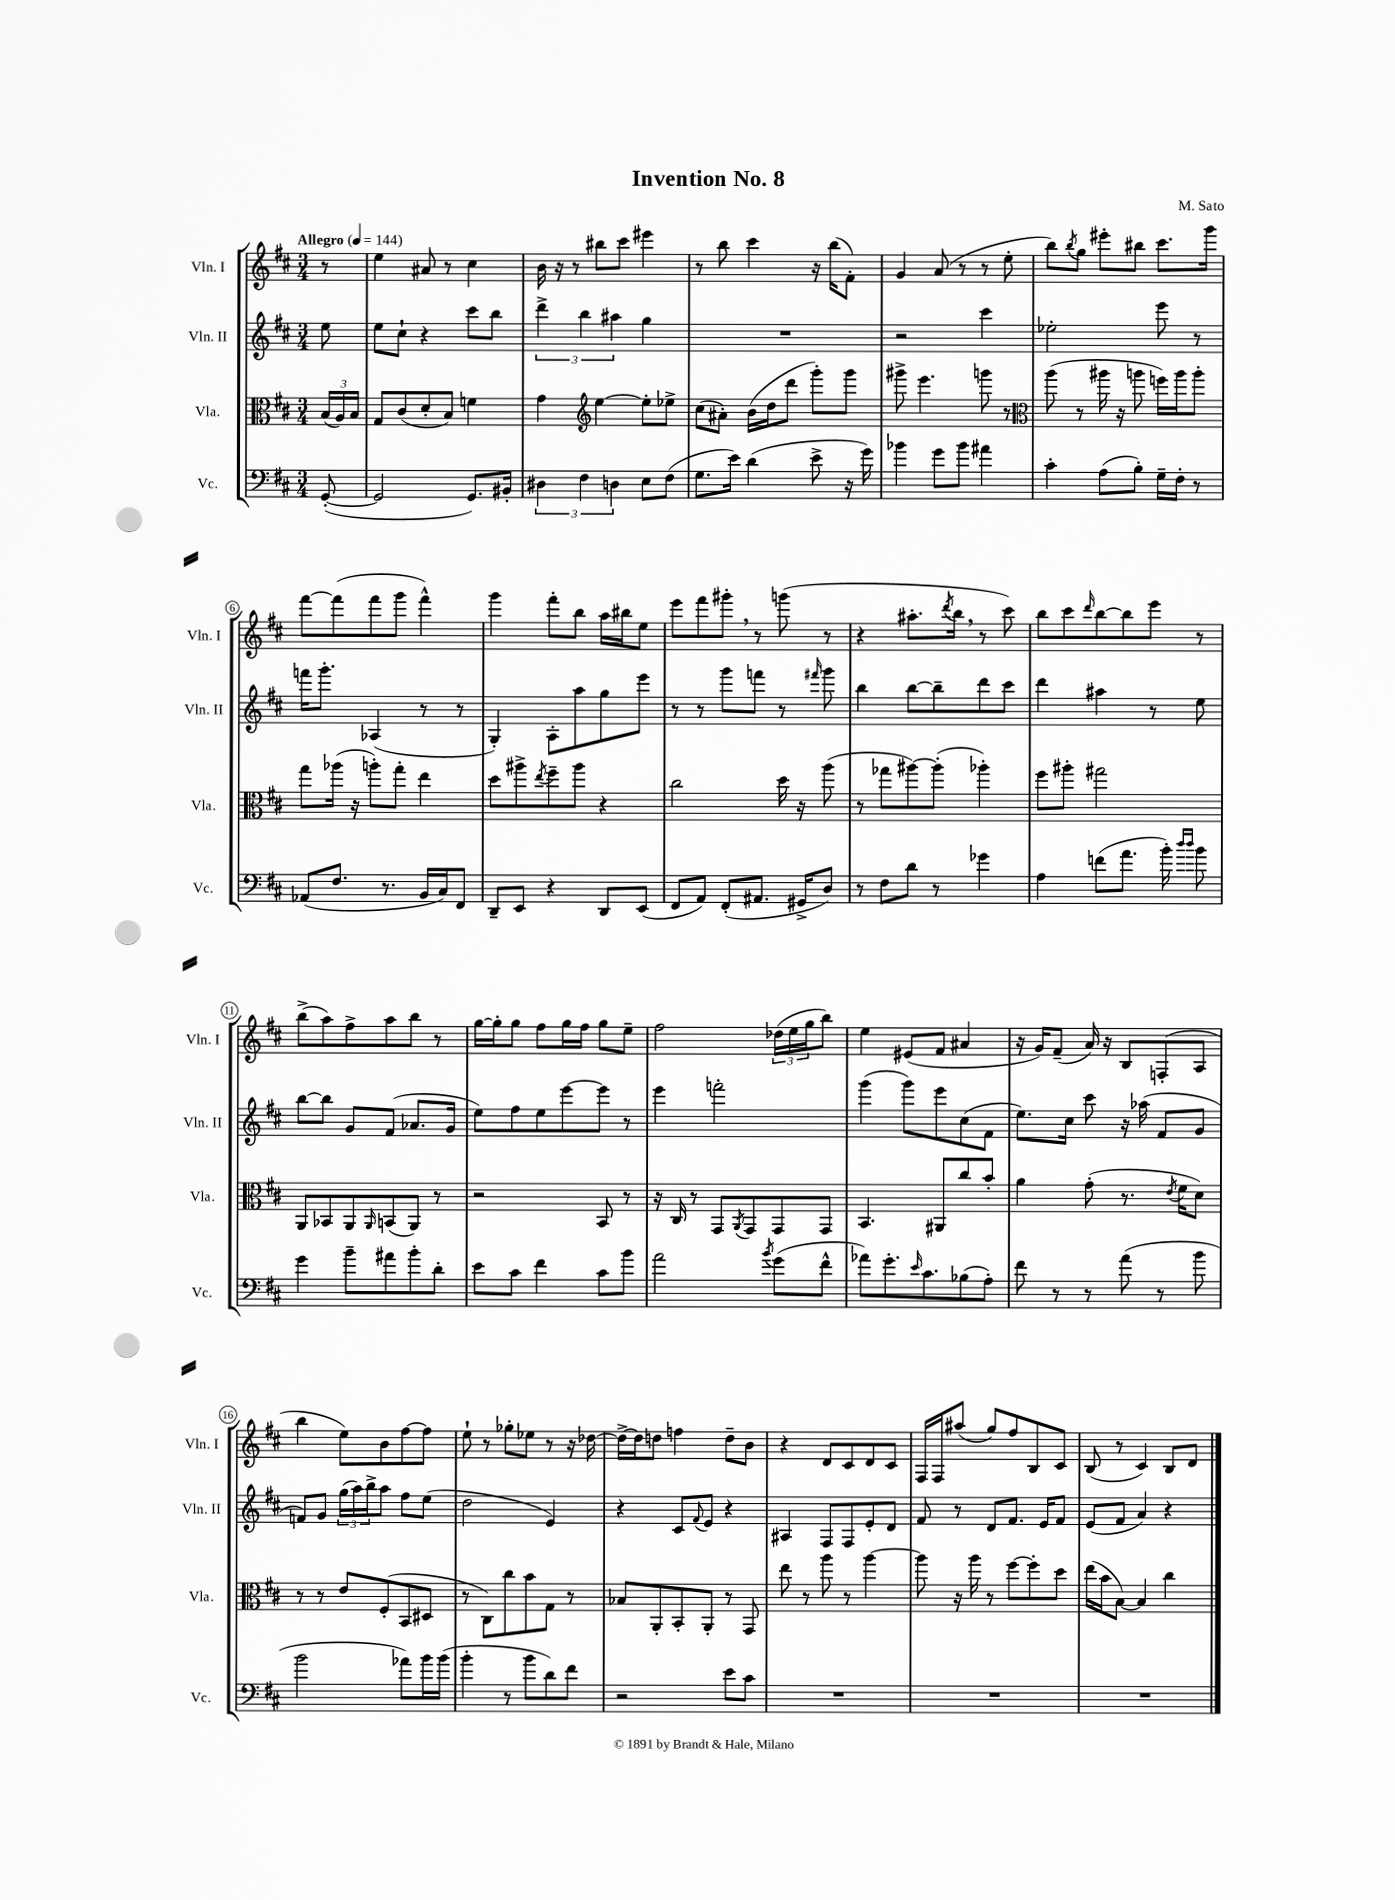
\header { title = "Invention No. 8" composer = "M. Sato" }
<<
\new StaffGroup <<
\new Staff = "s0" \with { instrumentName = "Vln. I" shortInstrumentName = "Vln. I" } {
    \clef treble \key d \major \numericTimeSignature \time 3/4 \partial 8 \tempo "Allegro" 4 = 144
    r8 |
    e''4 ais'8 r8 cis''4 |
    b'16 r16 r8 bis''8 cis'''8 eis'''4 |
    r8 b''8 cis'''4 r16 b''16( fis'8-.) |
    g'4 a'8( r8 r8 e''8-. |
    b''8) \acciaccatura { b''8 } g''8 eis'''8-. bis''8 cis'''8. g'''16 |
    fis'''8~ fis'''8( fis'''8 g'''8 fis'''4-^) |
    g'''4 fis'''8-. b''8 a''16 bis''16 e''8 |
    e'''8 fis'''8 gis'''8-. \breathe r8 g'''8( r8 |
    r4 ais''8.-. \acciaccatura { d'''8 } b''16 \breathe r8 cis'''8) |
    b''8 cis'''8 \grace { d'''16 } b''8~ b''8 e'''8 r8 |
    b''8->( a''8) fis''8-> a''8 b''8 r8 |
    g''16~ g''16-. g''8 fis''8 g''16 fis''16 g''8 e''8-- |
    fis''2 \tuplet 3/2 { des''16( e''16 g''16 } b''8) |
    e''4 eis'8( fis'8 ais'4 |
    r16 g'16) fis'8--( a'16) r16 b8 f8-.( a8 |
    b''4 e''8) b'8 fis''8~ fis''8 |
    e''8-! r8 ges''8-. ees''8 r8 r16 des''16~ |
    des''16~-> des''16 d''8 f''4 d''8-- b'8 |
    r4 d'8 cis'8 d'8 cis'8 |
    fis16 fis16 ais''8( g''8) fis''8 b8 cis'8 |
    b8( r8 cis'4) b8 d'8 \bar "|." |
}
\new Staff = "s1" \with { instrumentName = "Vln. II" shortInstrumentName = "Vln. II" } {
    \clef treble \key d \major \numericTimeSignature \time 3/4 \partial 8
    e''8 |
    e''8 cis''8-! r4 cis'''8 b''8 |
    \tuplet 3/2 { d'''4-> b''4 ais''4 } g''4 |
    R2. |
    r2 cis'''4 |
    ees''2-. e'''8 r8 |
    f'''16 g'''8.-. aes4( r8 r8 |
    g4-.) a8-. a''8 g''8 e'''8 |
    r8 r8 g'''8 f'''8 r8 \grace { fis'''16 } g'''8 |
    b''4 b''8~ b''8-- d'''8 cis'''8 |
    d'''4 ais''4 r8 e''8 |
    b''8~ b''8 g'8 fis'8( aes'8. g'16 |
    e''8) fis''8 e''8 e'''8~ e'''8 r8 |
    e'''4 f'''2-. |
    g'''4( g'''8) e'''8 cis''8( fis'8 |
    e''8.) cis''16 cis'''8 r16 aes''16( fis'8 g'8 |
    f'8) g'8 \tuplet 3/2 { g''16( a''16) b''16-> } a''8 fis''8 e''8( |
    d''2 e'4) |
    r4 cis'8 \appoggiatura { fis'8 } e'8 r4 |
    ais4 fis8 fis8 e'8-. d'8 |
    fis'8 r8 d'8 fis'8. e'16 fis'8 |
    e'8( fis'8 a'4) r4 \bar "|." |
}
\new Staff = "s2" \with { instrumentName = "Vla." shortInstrumentName = "Vla." } {
    \clef alto \key d \major \numericTimeSignature \time 3/4 \partial 8
    \tuplet 3/2 { b16( a16) b16 } |
    g8 cis'8( d'8-. b8) f'4 |
    g'4 \clef treble e''4~ e''8-. ees''8-> |
    cis''8( ais'8-.) b'16( d''16 d'''8 g'''8-.) g'''8 |
    gis'''8-> e'''4. g'''8 r8 |
    \clef alto a''8( r8 ais''16 r16 a''8 f''16) a''16 a''8-. |
    g''8 aes''16( r16 a''8-.) g''8-. e''4 |
    d''8 ais''8-> \acciaccatura { e''8 } fis''8-- ais''8 r4 |
    cis''2 d''16 r16 a''8( |
    r8 ges''8 ais''8~) ais''8-.( aes''4-.) |
    fis''8 ais''8-. gis''2 |
    a,8 bes,8 a,8 \grace { a,16 } b,8( a,8) r8 |
    r2 b,8 r8 |
    r16 cis16 r8 g,8 \acciaccatura { a,8 } g,8 g,8 g,8 |
    b,4. ais,8 cis''8 b'8-. |
    a'4 g'8-.( r8. \acciaccatura { e'8 } fis'16 d'8) |
    r8 r8 e'8 fis8-.( b,8 dis8 |
    r8 cis8) cis''8 b'8 g8 r8 |
    bes8 a,8-. b,8-. a,8-. r8 g,8 |
    e''8 r8 a''8 r8 a''4~ |
    a''8 r16 a''16 r8 fis''8~ fis''8-. d''8 |
    e''16( b'16 b8~) b4 cis''4 \bar "|." |
}
\new Staff = "s3" \with { instrumentName = "Vc." shortInstrumentName = "Vc." } {
    \clef bass \key d \major \numericTimeSignature \time 3/4 \partial 8
    g,8~-.( |
    g,2 g,8.) bis,16-. |
    \tuplet 3/2 { dis4 fis4 d4 } e8 fis8( |
    g8. e'16) d'4( e'8-> r16 g'16) |
    bes'4 g'8 bes'8 ais'4 |
    cis'4-. a8( b8-.) g16-- fis16-. r8 |
    aes,8( fis8. r8. b,16 cis16) fis,8 |
    d,8-- e,8 r4 d,8 e,8( |
    fis,8 a,8) fis,8-.( ais,8. gis,16-> d8) |
    r8 fis8 d'8 r8 ges'4 |
    a4 f'8( a'8. b'16-.) \grace { d''16 d''16 } b'8 |
    g'4 b'8-- ais'8 b'8-. d'8-. |
    e'8 cis'8 fis'4 cis'8 b'8 |
    a'2 \acciaccatura { b'8 } g'8( fis'8-^ |
    aes'8) g'8.-. \grace { e'16 } cis'8. bes8( a8-.) |
    fis'8 r8 r8 a'8( r8 b'8 |
    b'2 aes'8) b'16 b'16( |
    b'4-. r8 b'8 d'8) fis'8 |
    r2 e'8 cis'8 |
    R2. |
    R2. |
    R2. \bar "|." |
}
>>
>>
\layout { \context { \Score \override BarNumber.stencil = #(make-stencil-circler 0.1 0.3 ly:text-interface::print) } }
